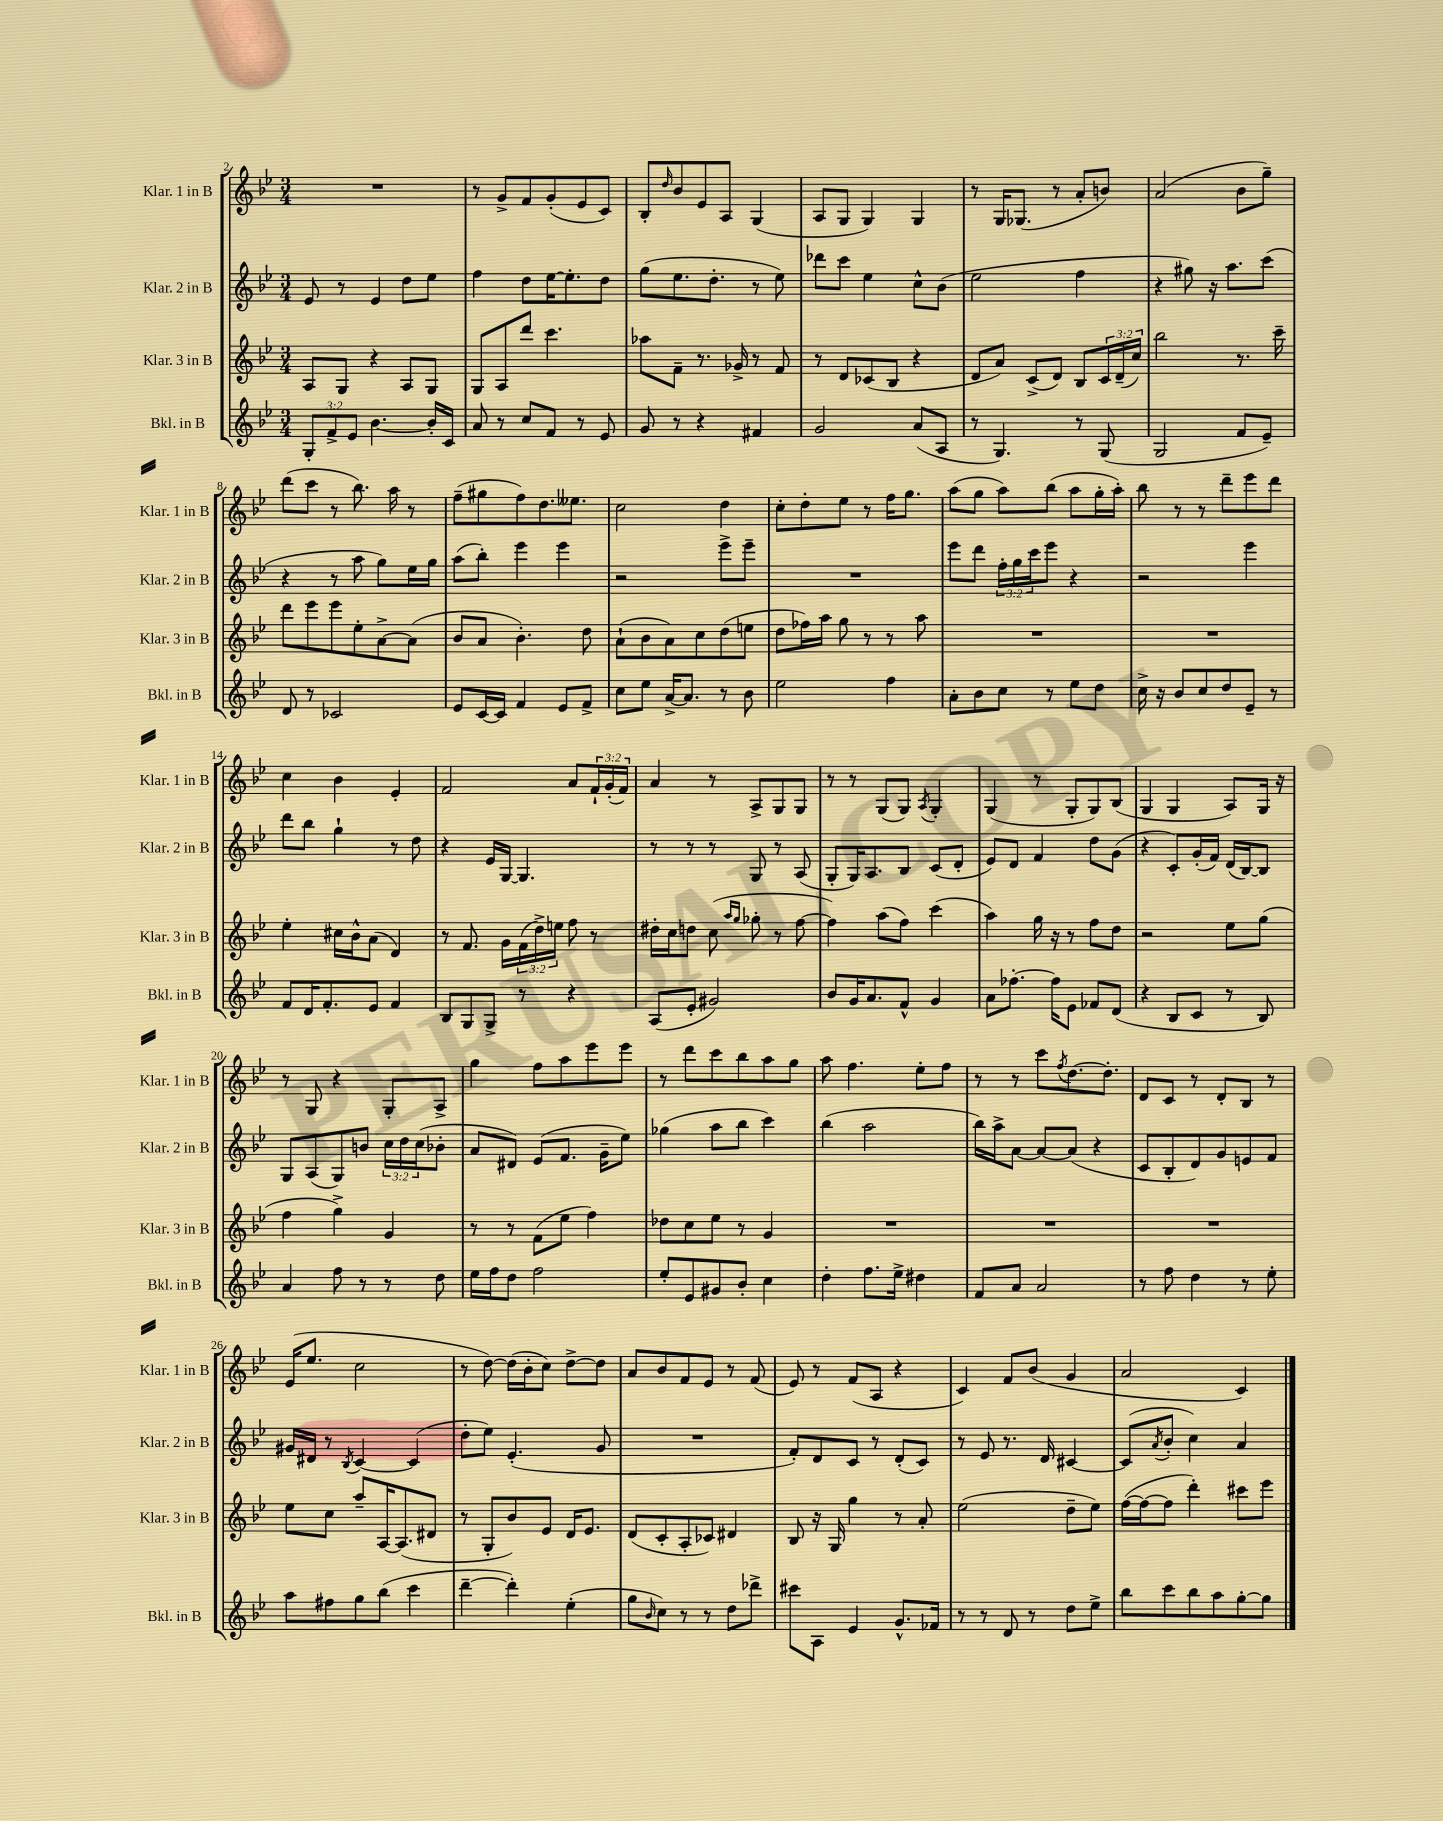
<<
\new StaffGroup <<
\new Staff = "s0" \with { instrumentName = "Klar. 1 in B" shortInstrumentName = "Klar. 1 in B" } {
    \clef treble \key bes \major \numericTimeSignature \time 3/4 \override Staff.TupletNumber.text = #tuplet-number::calc-fraction-text
    R2. |
    r8 g'8-> f'8 g'8-.( ees'8 c'8) |
    bes8-. \grace { d''16 } bes'8 ees'8 a8 g4( |
    a8 g8 g4) g4 |
    r8 g16 ges8.( r8 a'8-. b'8) |
    a'2( bes'8 g''8--) |
    d'''8( c'''8 r8 bes''8.) a''16 r8 |
    f''8--( gis''8 f''8) d''8. eeses''8. |
    c''2 d''4 |
    c''8-. d''8-. ees''8 r8 f''16 g''8. |
    a''8( g''8 a''8) bes''8( a''8 g''16-. a''16-.) |
    bes''8 r8 r8 d'''8-- ees'''8 d'''8 |
    c''4 bes'4 ees'4-. |
    f'2 a'8 \tuplet 3/2 { f'16-! g'16-.( f'16) } |
    a'4 r8 a8-> g8 g8 |
    r8 r8 g8( g8) \acciaccatura { a8 } g4-. |
    g4( r8 g8-. g8) bes8( |
    g4 g4 a8) g16 r16 |
    r8 g8 r4 g8-. a8-> |
    g''4 f''8 a''8 ees'''8 ees'''8 |
    r8 d'''8 c'''8 bes''8 a''8 g''8 |
    a''8 f''4. ees''8-. f''8 |
    r8 r8 c'''8 \acciaccatura { f''8 } d''8.~ d''8.-. |
    d'8 c'8 r8 d'8-. bes8 r8 |
    ees'16( ees''8. c''2 |
    r8 d''8~) d''16( bes'16-. c''8) d''8~-> d''8 |
    a'8 bes'8 f'8 ees'8 r8 f'8( |
    ees'8) r8 f'8( a8 r4 |
    c'4) f'8 bes'8( g'4 |
    a'2 c'4) \bar "|." |
}
\new Staff = "s1" \with { instrumentName = "Klar. 2 in B" shortInstrumentName = "Klar. 2 in B" } {
    \clef treble \key bes \major \numericTimeSignature \time 3/4 \override Staff.TupletNumber.text = #tuplet-number::calc-fraction-text
    ees'8 r8 ees'4 d''8 ees''8 |
    f''4 d''8 ees''16~ ees''8.-. d''8 |
    g''8( ees''8. d''8.-. r8 ees''8) |
    des'''8 c'''8 ees''4 c''8-^ bes'8( |
    ees''2 f''4 |
    r4 gis''8) r16 a''8. c'''8( |
    r4 r8 a''8 g''8) ees''16 g''16 |
    a''8( bes''8-.) ees'''4 ees'''4 |
    r2 ees'''8-> ees'''8-- |
    R2. |
    ees'''8 d'''8 \tuplet 3/2 { f''16-. g''16 c'''16 } ees'''8 r4 |
    r2 ees'''4 |
    d'''8 bes''8 g''4-! r8 d''8 |
    r4 ees'16 g16~ g4. |
    r8 r8 r8 g8 r8 a8( |
    g8-. g16) a8. bes8 c'8( d'8-. |
    ees'8) d'8 f'4 d''8 g'8( |
    r4 c'8-.) g'16-.( f'16) d'16( bes16~) bes8 |
    g8 a8( g8) b'8 \tuplet 3/2 { c''16 d''16 c''16( } bes'8-. |
    a'8 dis'8) ees'8( f'8. g'16-- ees''8) |
    ges''4( a''8 bes''8 c'''4) |
    bes''4( a''2 |
    bes''16) a''16-> a'8~ a'8~ a'8( r4 |
    c'8 bes8-. d'8) g'8 e'8 f'8 |
    gis'16 dis'16 r8 \acciaccatura { bes8 } c'4~ c'4( |
    d''8-. ees''8) ees'4.-.( g'8 |
    R2. |
    f'8-.) d'8 c'8 r8 d'8-.( c'8) |
    r8 ees'8 r8. d'16 cis'4~ |
    cis'8( \acciaccatura { a'8 } bes'8-. c''4) a'4 \bar "|." |
}
\new Staff = "s2" \with { instrumentName = "Klar. 3 in B" shortInstrumentName = "Klar. 3 in B" } {
    \clef treble \key bes \major \numericTimeSignature \time 3/4 \override Staff.TupletNumber.text = #tuplet-number::calc-fraction-text
    a8 g8 r4 a8 g8 |
    g8 a8 d'''8 c'''4. |
    aes''8 f'8-- r8. ges'16-> r8 f'8 |
    r8 d'8 ces'8( bes8 r4 |
    d'8 a'8) c'8->( d'8) bes8 \tuplet 3/2 { c'16 d'16--( c''16) } |
    bes''2 r8. c'''16-- |
    d'''8 ees'''8 ees'''8 ees''8-. a'8~-> a'8( |
    bes'8 a'8 bes'4.-.) d''8 |
    a'8-!( bes'8 a'8) c''8 d''8( e''8 |
    d''8 fes''16) a''16 g''8 r8 r8 a''8 |
    R2. |
    R2. |
    ees''4-. cis''16 bes'16-^ a'8( d'4) |
    r8 f'8. g'16 \tuplet 3/2 { f'16( d''16->) e''16 } f''8 r8 |
    dis''16-. c''16 d''8 c''8( \grace { a''16 g''16 } ges''8-. r8 f''8~ |
    f''4) a''8( f''8) c'''4( |
    a''4) g''16 r16 r8 f''8 d''8 |
    r2 ees''8 g''8( |
    f''4 g''4->) g'4 |
    r8 r8 f'8( ees''8 f''4) |
    des''8 c''8 ees''8 r8 g'4 |
    R2. |
    R2. |
    R2. |
    ees''8 c''8 a''8-- a16~ a8.( dis'8 |
    r8 g8-. bes'8) ees'8 d'16 ees'8. |
    d'8( c'8-. a8-. ces'8) dis'4 |
    bes8 r16 g16 g''4 r8 a'8-. |
    ees''2( d''8-- ees''8) |
    f''16~( f''16~ f''8 d'''4-.) cis'''8 ees'''8 \bar "|." |
}
\new Staff = "s3" \with { instrumentName = "Bkl. in B" shortInstrumentName = "Bkl. in B" } {
    \clef treble \key bes \major \numericTimeSignature \time 3/4 \override Staff.TupletNumber.text = #tuplet-number::calc-fraction-text
    \tuplet 3/2 { g8-. f'8-> ees'8 } bes'4.~ bes'16-. c'16 |
    a'8 r8 c''8 f'8 r8 ees'8 |
    g'8 r8 r4 fis'4 |
    g'2 a'8( a8 |
    r8 g4.) r8 g8( |
    g2 f'8 ees'8--) |
    d'8 r8 ces'2 |
    ees'8 c'16~ c'16 f'4 ees'8 f'8-> |
    c''8 ees''8 a'16~-> a'8. r8 bes'8 |
    ees''2 f''4 |
    a'8-. bes'8 c''8 r8 ees''8 d''8 |
    c''16-> r16 bes'8 c''8 d''8 ees'8-- r8 |
    f'8 d'16 f'8.-. ees'8 f'4 |
    bes8 g8 g8-> r8 r4 |
    a8( ees'8-. gis'2) |
    bes'8 g'16 a'8. f'8-^ g'4 |
    a'8 fes''8.~-. fes''16 ees'8 fes'8 d'8( |
    r4 bes8 c'8 r8 bes8) |
    a'4 f''8 r8 r8 d''8 |
    ees''16 f''16 d''8 f''2 |
    ees''8-. ees'8 gis'8 bes'8-. c''4 |
    d''4-. f''8. ees''16-> dis''4 |
    f'8 a'8 a'2 |
    r8 f''8 d''4 r8 ees''8-. |
    a''8 fis''8 g''8 bes''8( c'''4 |
    d'''4~-- d'''4-.) ees''4-.( |
    g''8 \grace { bes'16 } c''8) r8 r8 d''8 des'''8-> |
    cis'''8 a8 ees'4 g'8.-^ fes'16 |
    r8 r8 d'8 r8 d''8 ees''8-> |
    bes''8 c'''8 bes''8 a''8 g''8~-. g''8 \bar "|." |
}
>>
>>
\layout { \context { \Score currentBarNumber = #2 } }
